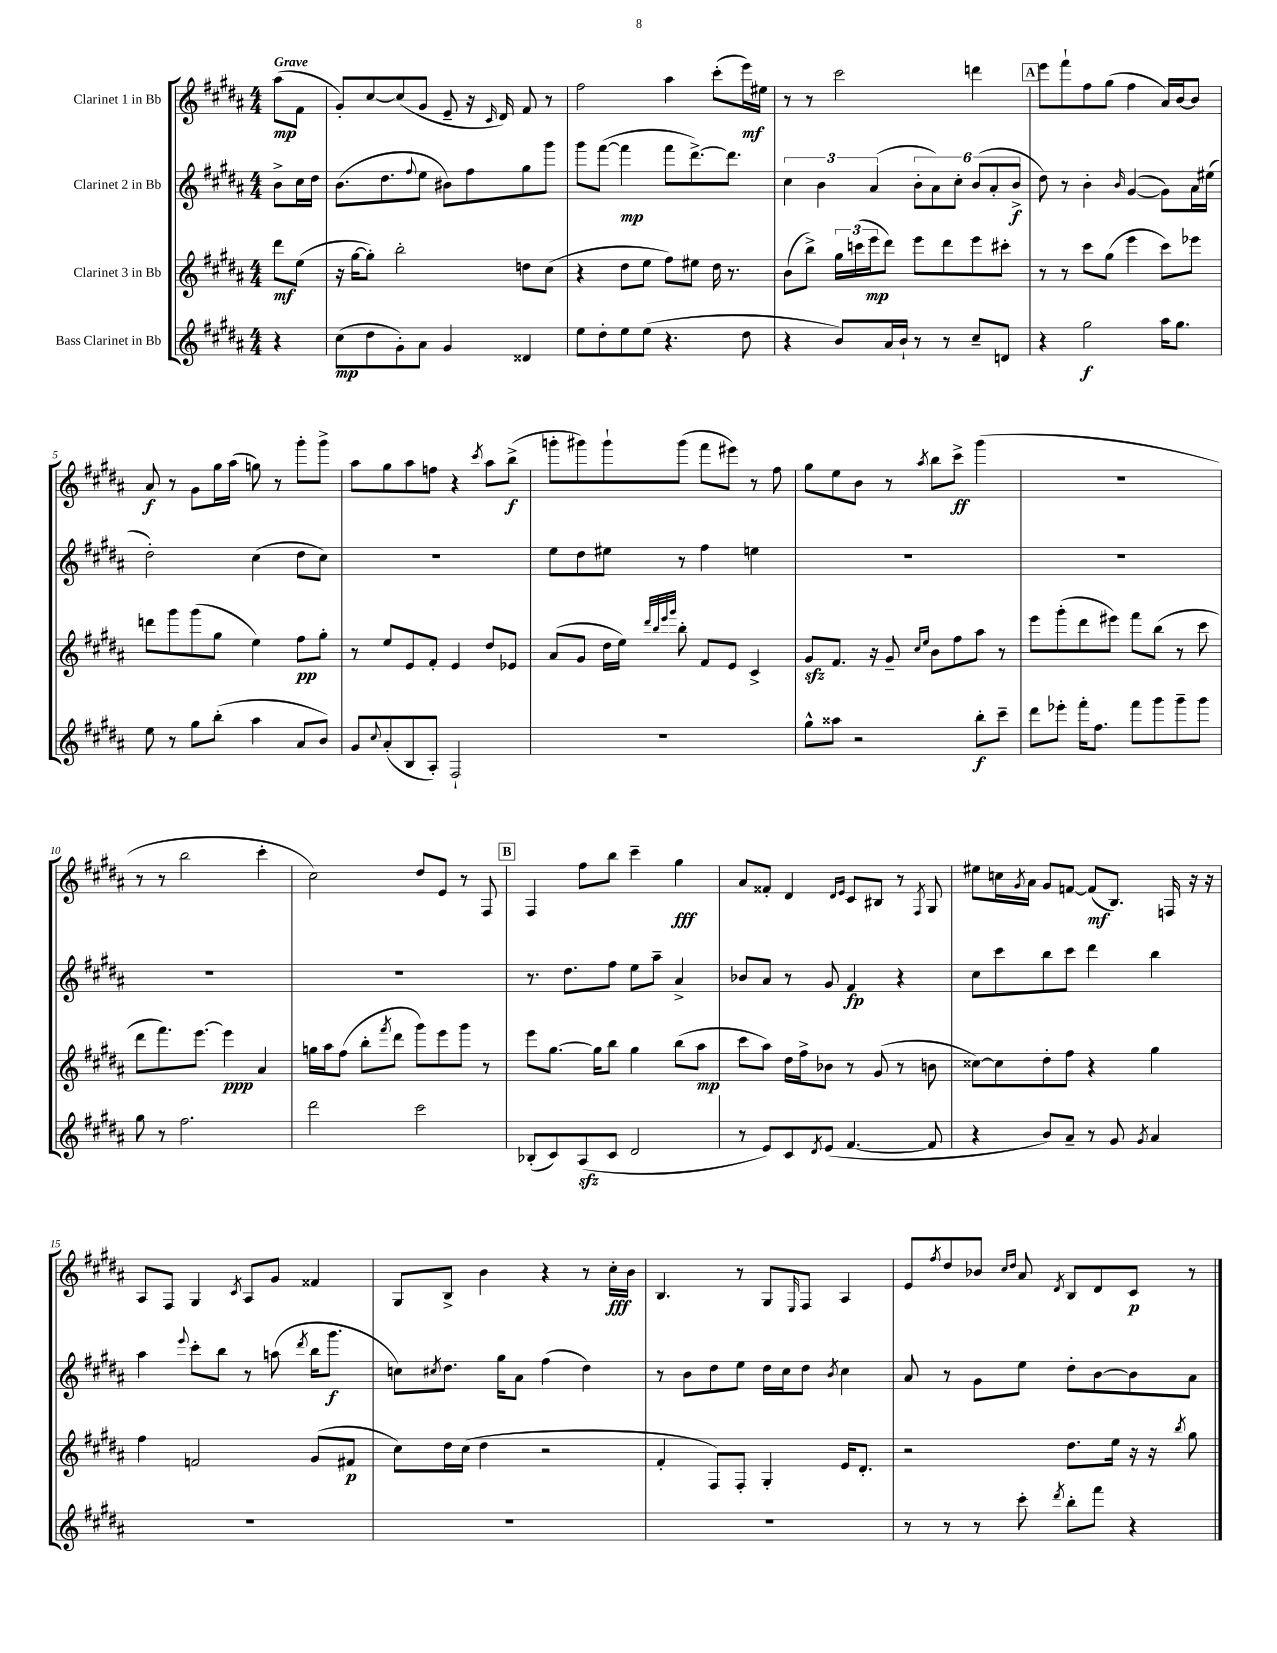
<<
\new StaffGroup <<
\new Staff = "s0" \with { instrumentName = "Clarinet 1 in Bb" } {
    \clef treble \key b \major \numericTimeSignature \time 4/4 \partial 4 \tempo "Grave"
    ais''8\mp( fis'8 |
    gis'8-.) cis''8~ cis''8( gis'8 e'8-- r16 \grace { cis'16 } dis'16) fis'8 r8 |
    fis''2 ais''4 cis'''8-.( e'''16\mf) eis''16 |
    r8 r8 cis'''2 d'''4 |
    \mark \markup { \box "A" } e'''8 fis'''8-! fis''8 gis''8( fis''4 ais'16) b'16~ b'8 |
    ais'8\f r8 gis'8 gis''16 ais''16( g''8) r8 gis'''8-. gis'''8-> |
    ais''8 gis''8 ais''8 f''8 r4 \acciaccatura { cis'''8 } ais''8 b''8->\f( |
    g'''8-. gis'''8) gis'''8-! gis'''8( fis'''8 eis'''8) r8 fis''8 |
    gis''8 e''8 b'8 r8 \acciaccatura { ais''8 } b''8 cis'''8->\ff gis'''4( |
    R1 |
    r8 r8 b''2 cis'''4-. |
    cis''2) dis''8 e'8 r8 fis8 |
    \mark \markup { \box "B" } fis4 fis''8 b''8 cis'''4-- gis''4\fff |
    ais'8 fisis'8-. dis'4 \grace { dis'16 e'16 } cis'8 bis8 r8 \acciaccatura { fis8 } gis8 |
    eis''8 c''16 \acciaccatura { gis'8 } ais'16 gis'8 f'8~ f'8\mf( b8.) f16 r16 r16 |
    ais8 fis8 gis4 \acciaccatura { cis'8 } ais8 gis'8 fisis'4 |
    gis8 b8-> b'4 r4 r8 cis''16-.\fff b'16 |
    b4. r8 gis8 \grace { e16 } fis8 ais4 |
    e'8 \acciaccatura { fis''8 } dis''8 bes'8 \grace { cis''16 dis''16 } ais'8 \acciaccatura { dis'8 } b8 dis'8 cis'8\p r8 \bar "|." |
}
\new Staff = "s1" \with { instrumentName = "Clarinet 2 in Bb" } {
    \clef treble \key b \major \numericTimeSignature \time 4/4 \partial 4
    b'8-> cis''16 dis''16 |
    b'8.( dis''8. \appoggiatura { fis''8 } e''8 bis'8) fis''8 gis''8 gis'''8 |
    gis'''8 fis'''8~( fis'''4\mp fis'''8 dis'''8.~->) dis'''8. |
    \tuplet 3/2 { cis''4 b'4 ais'4( } \tuplet 6/4 { b'8-. ais'8) cis''8-. b'8( ais'8-. b'8->\f } |
    \mark \markup { \box "A" } dis''8) r8 b'4-. \grace { b'16 } gis'4~( gis'8) ais'16 eis''16( |
    dis''2-.) cis''4( dis''8 cis''8) |
    R1 |
    e''8 dis''8 eis''8 r8 fis''4 e''4 |
    R1 |
    R1 |
    R1 |
    R1 |
    \mark \markup { \box "B" } r8. dis''8. fis''8 e''8 ais''8-- ais'4-> |
    bes'8 ais'8 r8 gis'8 fis'4\fp r4 |
    cis''8 cis'''8 b''8 cis'''8 dis'''4 b''4 |
    ais''4 \appoggiatura { e'''8 } cis'''8-. b''8 r8 a''8( \acciaccatura { dis'''8 } b''16 gis'''8.\f |
    c''8) \acciaccatura { cis''8 } dis''8. gis''16 ais'8 fis''4( dis''4) |
    r8 b'8 dis''8 e''8 dis''16 cis''16 dis''8 \acciaccatura { b'8 } cis''4 |
    ais'8 r8 gis'8 e''8 dis''8-. b'8~ b'8 ais'8 \bar "|." |
}
\new Staff = "s2" \with { instrumentName = "Clarinet 3 in Bb" } {
    \clef treble \key b \major \numericTimeSignature \time 4/4 \partial 4
    dis'''8\mf e''8( |
    r16 gis''16~ gis''8-.) b''2-. d''8 cis''8( |
    r4 dis''8 e''8 fis''8) eis''8 dis''16 r8. |
    b'8( b''8->) \tuplet 3/2 { gis''16 c'''16( e'''16\mp } dis'''8) e'''8 dis'''8 e'''8 cis'''8-. |
    \mark \markup { \box "A" } r8 r8 cis'''8 gis''8( e'''4 cis'''8) ees'''8 |
    d'''8 gis'''8 gis'''8( gis''8 e''4) fis''8\pp gis''8-. |
    r8 e''8 e'8 fis'8-. e'4 dis''8 ees'8 |
    ais'8( gis'8 dis''16 e''16) \grace { dis'''32 b''32 e'''32 gis'''32 } b''8-. fis'8 e'8 cis'4-> |
    gis'8\sfz fis'8. r16 gis'8-- \grace { cis''16 e''16 } b'8 fis''8 ais''8 r8 |
    e'''8 gis'''8-.( dis'''8 eis'''8) fis'''8 b''8( r8 cis'''8 |
    dis'''8 fis'''8.) e'''8.~ e'''4\ppp ais'4 |
    g''16 ais''16 fis''8( b''8-. \acciaccatura { fis'''8 } dis'''8 gis'''8) e'''8 gis'''8 r8 |
    \mark \markup { \box "B" } e'''8 gis''8.~ gis''16 b''8 gis''4 b''8( ais''8\mp |
    cis'''8 ais''8) dis''16 fis''16-> bes'8 r8 gis'8( r8 b'8 |
    cisis''8~) cisis''8 dis''8-. fis''8 r4 gis''4 |
    fis''4 f'2 gis'8( fis'8\p |
    cis''8) dis''16 cis''16( dis''4 r2 |
    fis'4-. fis8) fis8-. gis4-. e'16 dis'8.-. |
    r2 dis''8. e''16 r16 r16 \acciaccatura { b''8 } gis''8 \bar "|." |
}
\new Staff = "s3" \with { instrumentName = "Bass Clarinet in Bb" } {
    \clef treble \key b \major \numericTimeSignature \time 4/4 \partial 4
    r4 |
    cis''8\mp( dis''8 gis'8-.) ais'8 gis'4 disis'4 |
    e''8 dis''8-. e''8 e''8( r4. dis''8 |
    r4 b'8) ais'16 b'16-! r8 r8 cis''8-- d'8 |
    \mark \markup { \box "A" } r4 gis''2\f ais''16 gis''8. |
    e''8 r8 gis''8 b''8-.( ais''4 ais'8 b'8) |
    gis'8 \appoggiatura { cis''8 } ais'8-.( b8 ais8-.) fis2-! |
    R1 |
    gis''8-^ aisis''8 r2 b''8-.\f cis'''8-- |
    dis'''8 ees'''8-. fis'''16-. fis''8. fis'''8 gis'''8 gis'''8-- gis'''8 |
    gis''8 r8 fis''2. |
    dis'''2 cis'''2 |
    \mark \markup { \box "B" } bes8-.( cis'8) ais8\sfz( cis'8 dis'2 |
    r8 e'8) cis'8 \acciaccatura { dis'8 } e'8( fis'4.~ fis'8 |
    r4 b'8) ais'8-- r8 gis'8 \acciaccatura { gis'8 } ais'4 |
    R1 |
    R1 |
    R1 |
    r8 r8 r8 cis'''8-. \acciaccatura { dis'''8 } b''8-. fis'''8 r4 \bar "|." |
}
>>
>>
